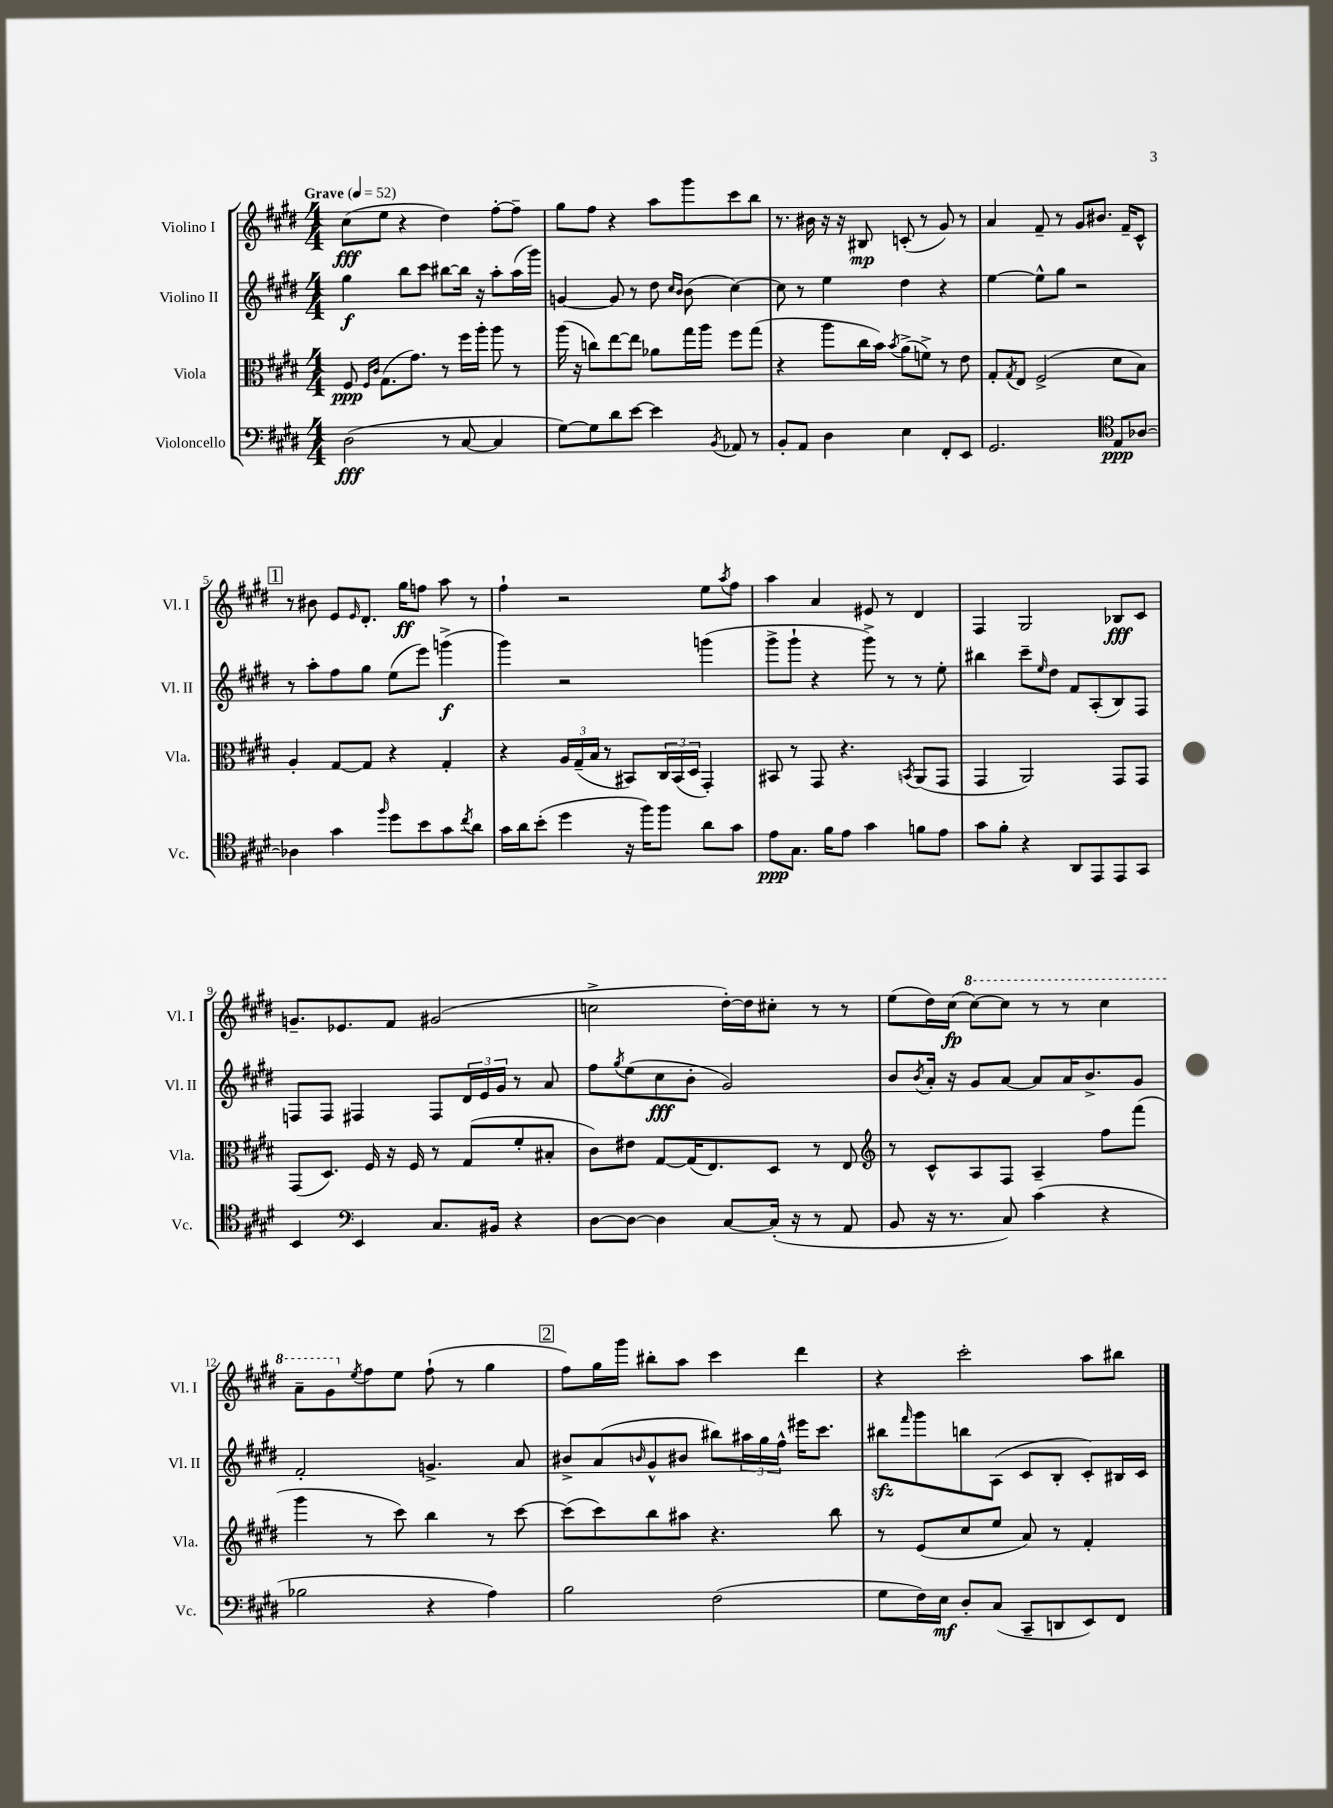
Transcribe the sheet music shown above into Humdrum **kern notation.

**kern	**kern	**kern	**kern
*staff4	*staff3	*staff2	*staff1
*clefF4	*clefC3	*clefG2	*clefG2
*k[f#c#g#d#]	*k[f#c#g#d#]	*k[f#c#g#d#]	*k[f#c#g#d#]
*M4/4	*M4/4	*M4/4	*M4/4
*MM52	*MM52	*MM52	*MM52
(2D#\	8F#/	4gg#\	(8cc#\L
.	16qqF#/LL	.	.
.	16qqc#/JJ	.	.
.	(8.G#\L	.	8ee\J
.	.	8bb\L	4r
.	8.g#\J)	.	.
.	.	8ccc#\J	.
8r	8r	[8bb#\L	4dd#\)
[8C#/	16ff#\LL	16bb#\]Jk	.
.	16aa'\JJ	16r	.
4C#/]	8aa\	8aa'\L	[8ff#'\L
.	8r	(16aa\L	8ff#~\]J
.	.	16ggg#\JJ)	.
=	=	=	=
[8G#\L)	(16aa\	[4g/	8gg#\L
.	16r	.	.
8G#\]	8cc\L)	.	8ff#\J
8d#\	[8ee\	8g/]	4r
[8e\J	8ee\]J	8r	.
4e\]	8a-\L	8dd#\	8aa\L
.	.	16qqcc#/LL	.
.	.	16qqb/JJ	.
.	16gg#\L	(8b\	8ggg#\
.	16aa\JJ	.	.
8qBB/	.	.	.
8AA-/	8ff#\L	[4cc#\)	8ccc#\
8r	(8gg#\J	.	8bb\J
=	=	=	=
8BB'/L	4r	8cc#\]	8.r
8AA/J	.	8r	.
.	.	.	16b#\
4D#\	8aa\L	4ee\	16r
.	.	.	16r
.	16cc#\L	.	8B#/
.	16b\JJ)	.	.
.	8qb/	.	.
4E\	(8a^\L	4dd#\	(8c'/
.	8f^\J)	.	8r
8FF#'/L	8r	4r	8g#/)
8EE/J	8e\	.	8r
=	=	=	=
2.GG#/	8G#'/L	[4ee\	4a/
.	8qG#/	.	.
.	8E/J	.	.
.	(2F#^/	8ee^^\]L	8f#~/
.	.	8gg#\J	8r
.	.	2r	8g#/L
.	.	.	8.b#/J
*clefC4	*	*	*
8E/L	8d#\L	.	.
.	.	.	16f#~/LK
[8A-/J	8B\J)	.	8c#^^/J
=	=	=	=
4A-\]	4A'/	8r	8r
.	.	8aa'\L	8b#\
4g#\	[8G#/L	8ff#\	8e/L
.	.	.	16qqe/
.	8G#/]J	8gg#\J	8.d#'/J
16qqff#/	.	.	.
8dd#\L	4r	(8ee\L	.
.	.	.	16gg#\LK
8b\	.	8eee\J)	8ff\J
8g#\	4G#'/	(4ggg^\	8aa\
8qcc#/	.	.	.
8a\J	.	.	8r
=	=	=	=
16g#\LL	4r	4ggg#\)	4ff#`\
16a\J	.	.	.
(8b'\J	.	.	.
4dd#\	24A/LL	2r	2r
.	(24G#~/	.	.
.	24B/JJ	.	.
.	8r	.	.
16r	8BB#/L)	.	.
16ff#\LK)	.	.	.
8ff#\J	24C#/L	.	.
.	(24BB#/	.	.
.	24D#/JJ	.	.
8a\L	4GG#'/)	(4ggg\	8ee\L
.	.	.	8qaa/
8g#\J	.	.	8ff#\J
=	=	=	=
8e\L	8BB#/	8ggg#^\L	4aa\
8.G#\J	8r	8ggg#`\J	.
.	8GG#/	4r	4a/
16f#\LK	.	.	.
8e\J	4.r	.	.
4g#\	.	8ggg#^\)	8e#/
.	.	8r	8r
.	8qBB/	.	.
8f\L	(8AA/L	8r	4d#/
8e\J	8GG#/J	8ee'\	.
=	=	=	=
8g#\L	4GG#/	4bb#\	4F#/
8f#'\J	.	.	.
4r	2AA/)	8ccc#~\L	2G#/
.	.	16qqee/	.
.	.	8dd#\J	.
8AA/L	.	8f#/L	.
8EE/	.	(8A'/	.
8EE/	8GG#/L	8B/)	8B-/L
8GG#/J	8GG#/J	8F#/J	8c#/J
=	=	=	=
4BB/	(8GG#/L	8F/L	8.g~/L
.	8.D#/J)	8F/J	.
.	.	.	8.e-/
*clefF4	*	*	*
4EE/	.	4F#/	.
.	16F#/	.	.
.	16r	.	8f#/J
.	16F#/	.	.
8.C#/L	8r	8F#/L	(2g#/
.	(8G#/L	24d#/L	.
.	.	24e/	.
16BB#/Jk	.	.	.
.	.	24g#/JJ	.
4r	8f#'/	8r	.
.	8B#'/J	8a/	.
=	=	=	=
[8D#\L	8c#\L)	8ff#\L	2cc^\
.	.	8qgg#/	.
8D#\_J	8e#\J	(8ee\	.
4D#\]	[8G#/L	8cc#\	.
.	(16G#/]K	8b'\J	.
.	8.E/)	.	.
[8C#/L	.	2g#/)	[16dd#'\LL)
.	.	.	16dd#\]J
(16C#'/]Jk	8D#/J	.	8cc#'\J
16r	.	.	.
8r	8r	.	8r
8AA/	8E/	.	8r
=	=	=	=
*	*clefG2	*	*
8BB/	8r	8b/L	(8ee\L
.	.	8qb/	.
16r	8c#^^/L	16a'/Jk	16dd#\L)
8.r	.	16r	(16cc#\JJ
.	8A/	8g#/L	[8ccc#\L)
8C#/)	8F#/J	[8a/J	8ccc#\]J
(4c#\	4A~/	8a/]L	8r
.	.	16a/K	8r
.	.	8.b^/	.
4r	8ff#\L	.	4ccc#\
.	(8fff#\J	8g#/J	.
=	=	=	=
2B-\	4ggg#\	2f#'/	8aa~\L
.	.	.	8gg#\
.	.	.	8qee/
.	8r	.	8ff#\
.	8ccc#\)	.	8ee\J
4r	4bb\	4.g^/	(8ff#`\
.	.	.	8r
4A\)	8r	.	4gg#\
.	[8ccc#\	8a/	.
=	=	=	=
2B\	(8ccc#\]L	8b#^/L	8ff#\L)
.	8ccc#\)	(8a/	16gg#\L
.	.	.	16ggg#\JJ
.	.	16qqb/	.
.	8bb\	8g#^^/	8bb#'\L
.	8aa#\J	8b#/J	8aa\J
(2F#\	4.r	8bb#\L)	4ccc#\
.	.	24aa#\L	.
.	.	24gg#\	.
.	.	24ff#^^\JJ	.
.	.	16eee#\LK	4ddd#\
.	.	8.ccc#\J	.
.	8bb\	.	.
=	=	=	=
8G#\L	8r	8bb#\L	4r
.	.	16qqfff#/	.
16F#\L)	(8e/L	8ggg#\	.
16E\JJ	.	.	.
8D#'/L	8cc#/	8bb\	2ccc#'\
(8C#/J	8ee/J	(8A\J	.
8CC#~/L	8a/)	8c#/L	.
8DD/	8r	8B'/J	.
8EE/)	4f#'/	8c#'/L)	8aa\L
8FF#/J	.	16B#/L	8bb#\J
.	.	16c#/JJ	.
==	==	==	==
*-	*-	*-	*-
